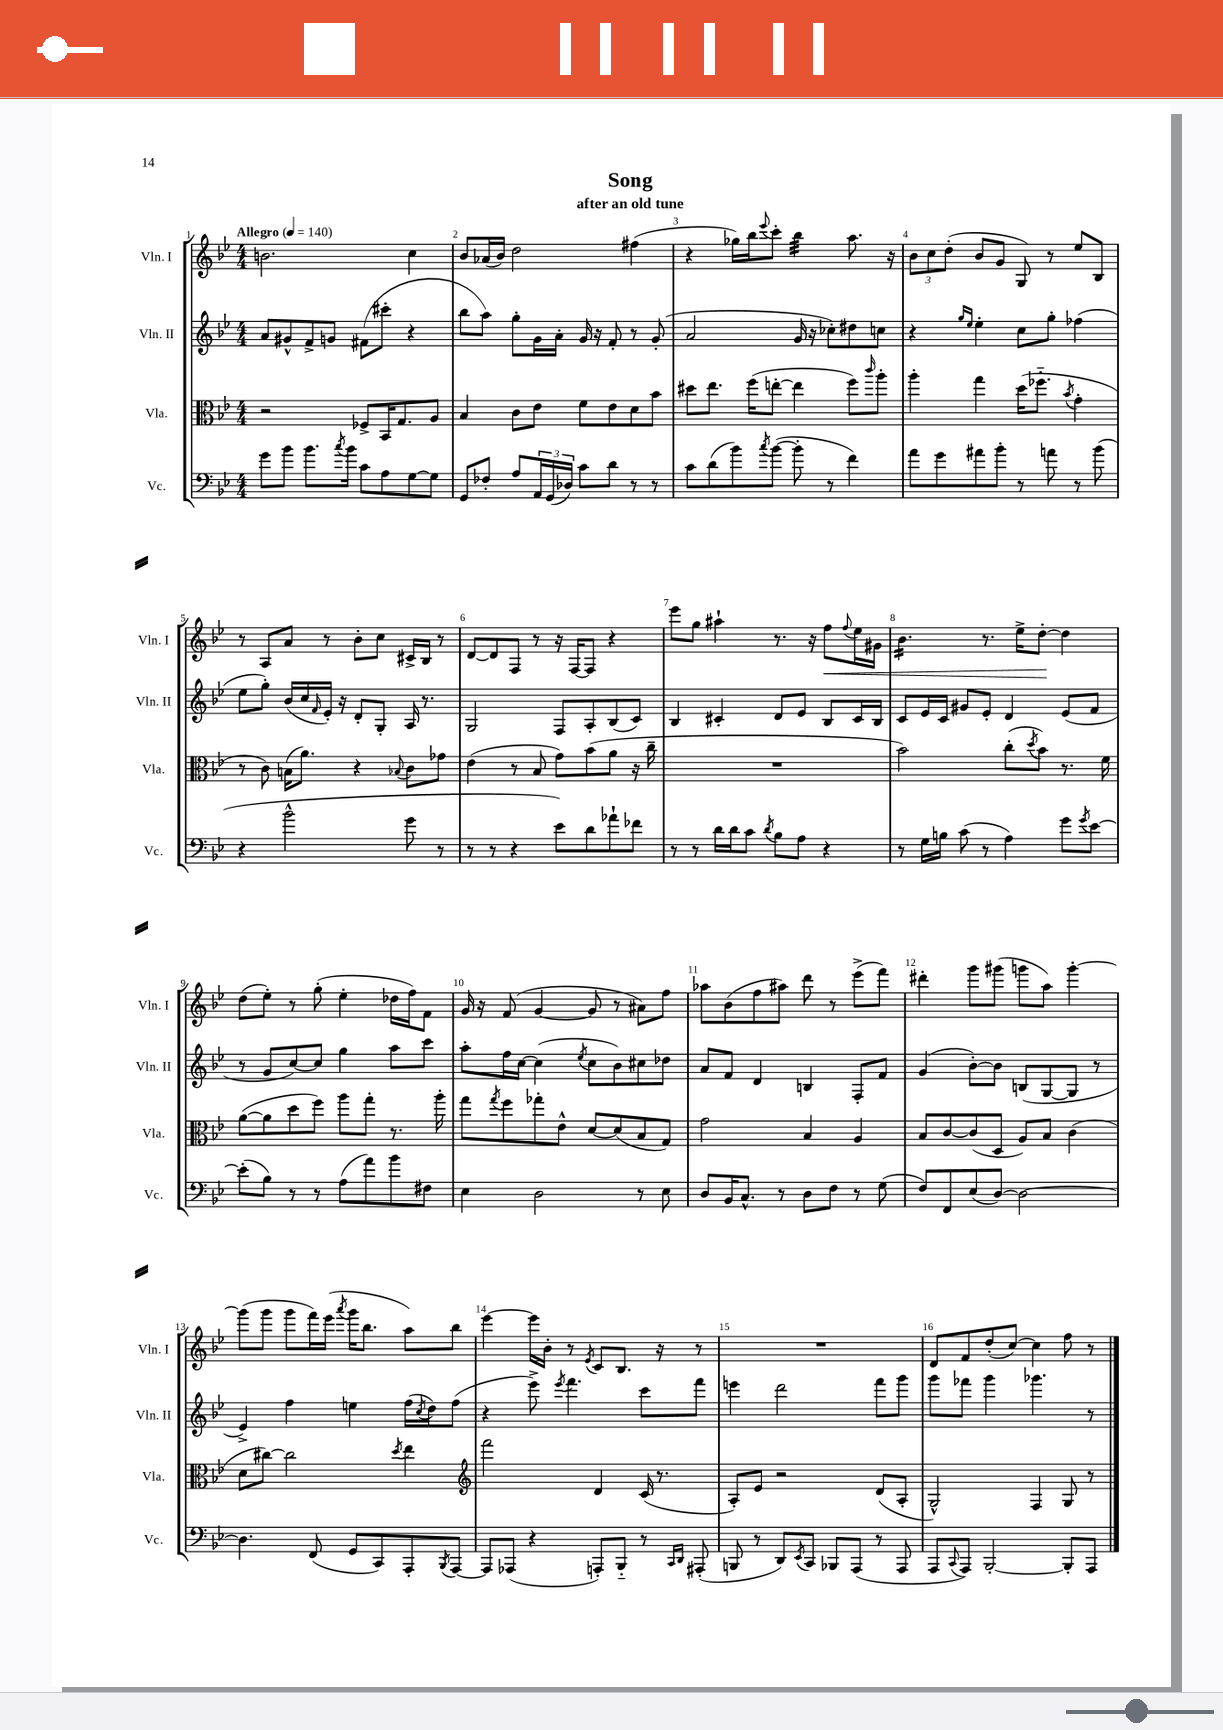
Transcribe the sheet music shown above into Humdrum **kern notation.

**kern	**kern	**kern	**kern
*staff4	*staff3	*staff2	*staff1
*clefF4	*clefC3	*clefG2	*clefG2
*k[b-e-]	*k[b-e-]	*k[b-e-]	*k[b-e-]
*M4/4	*M4/4	*M4/4	*M4/4
*MM140	*MM140	*MM140	*MM140
8g\L	2r	8a/L	2.b\
8b-\J	.	8g#^^/	.
8.b-\L	.	8f^/	.
.	.	8g/J	.
8qcc/	.	.	.
16b-\Jk	.	.	.
8c\L	8F-^/L	(8f#\L	.
8A\	16BB-/K	8ccc#'\J	.
.	8.G/	.	.
[8G\	.	4r	4cc\
8G\]J	8A/J	.	.
=	=	=	=
8GG/L	4B-/	8bb-\L	8b-/L
8F-'/J	.	8aa\J)	(16a-/L
.	.	.	16b-/JJ)
8A/L	8c\L	8gg'\L	2dd\
24AA/L	8e-\J	16g\L	.
(24GG/	.	.	.
.	.	16a'\JJ	.
24D-/JJ)	.	.	.
8c\L	8f\L	16g/	.
.	.	16r	.
8d\J	8e-\	8f'/	.
8r	8d\	8r	(4ff#\
8r	8b-\J	(8g'/	.
=	=	=	=
8c\L	8dd#\L	2a/	4r
(8d\	8.ee-\J	.	.
8b-\)	.	.	16gg-\LL)
.	(16ff\LK	.	16bb-\J
8qcc/	.	.	8qqeee-/
([8b-\J	[8ee'\J	.	8ccc'\J
8b-'\]	4ee\]	16g/	4bb-\
.	.	16r	.
8r	.	8cc-'\L)	.
4f\)	8ff\L)	8dd#\	8.aa\
.	16qqccc/	.	.
.	8aa'\J	8cc\J	.
.	.	.	16r
=	=	=	=
8a\L	4aa'\	4r	12b-\L
.	.	.	12cc\
8g\	.	.	.
.	.	.	(12dd'\J
.	.	16qqgg/LL	.
.	.	16qqee-/JJ	.
8a#\	4gg\	4ee-'\	8b-/L
8b-'\J	.	.	8g/J
8r	(16dd\LK	8cc\L	8G/)
.	8.ff-'~\J	.	.
8a\	.	8gg'\J	8r
.	8qb-/	.	.
8r	4g'\	(4ff-\	8ee-/L
(8b-\	.	.	8B-/J
=	=	=	=
4r	8r	8ee-\L	8r
.	8c\)	8gg'\J)	8A/L
2b-^^\	(16B\LK	(16b-/LL	8a/J
.	8.a\J)	16cc/	.
.	.	16qqf/	.
.	.	16e-'/JJ)	8r
.	.	16r	.
.	4r	8d'/L	8b-'\L
.	.	8G'/J	8cc\J
.	8qqB-/	.	.
8g\	8c\L	16A/	16c#^/LL
.	.	8.r	16B-/JJ
8r	8g-\J	.	8r
=	=	=	=
8r	(4e-\	2G/	[8d/L
8r	.	.	8d/]
4r	8r	.	8F/J
.	8B-/	.	8r
8e-\L)	8g\L)	8F/L	16r
.	.	.	[16F/LK
8d\	(8b-\	8A'/	8F/]J
8a-`\	8a\J	(8B-/	4r
8f-\J	16r	8c/J)	.
.	16cc~\	.	.
=	=	=	=
8r	1r	4B-/	8eee-\L
8r	.	.	8gg\J
16d\LL	.	4c#'/	4aa#`\
16d\J	.	.	.
8c\J	.	.	.
8qd/	.	.	.
8B-\L	.	8d/L	8.r
8A\J	.	8e-/J	.
.	.	.	16r
4r	.	8B-/L	8ff\L
.	.	.	8qqff/
.	.	16c#/L	16ee-\L
.	.	16B-/JJ	16g#\JJ
=	=	=	=
8r	2b-\)	8c/L	4.b-\
16G\LL	.	16e-/L	.
16B\JJ	.	16c/JJ	.
(8c\	.	8g#/L	.
8r	.	8e-'/J	8.r
4A\)	(8cc'\L	4d/	.
.	.	.	16ee-^\LK
.	8qdd/	.	.
.	8b-\J)	.	[8dd'\J
8g\L	8.r	(8e-/L	4dd\]
8qg/	.	.	.
[8e-\J	.	8f/J	.
.	16f\	.	.
=	=	=	=
(8e-'\]L	([8a\L	8r	(8dd\L
8B-\J)	8a\]	8g/L	8ee-'\J)
8r	8dd\	[8cc/)	8r
8r	8ff\J)	8cc/]J	(8gg'\
(8A\L	8aa\L	4gg\	4ee-'\
8a\)	8gg'\J	.	.
8b-\	8.r	8aa\L	16dd-\LL
.	.	.	16ff\J)
8F#\J	.	8ccc\J	8f\J
.	16aa'\	.	.
=	=	=	=
4E-\	8gg\L	8aa'\L	16g/
.	.	.	16r
.	8qgg/	.	.
.	8ff\	16ff\L	(8f/
.	.	[16cc\JJ	.
2D\	8gg-'\	(4cc\]	[4g/
.	8e-^^\J	.	.
.	.	8qee-/	.
.	[8d/L	8cc\L	8g/]
.	(8d/]	8b-\)	8r
8r	8B-/	8cc#\	8a#\L)
8E-\	8G/J)	8dd-\J	8ff\J
=	=	=	=
8D/L	2g\	8a/L	8aa-\L
16BB-/K	.	8f/J	(8b-\
8.C^^/J	.	.	.
.	.	4d/	8ff\
8r	.	.	8aa#\J)
8D\L	4B-/	4B/	8ddd\
8F\J	.	.	8r
8r	4A/	8F'/L	(8eee-^\L
(8G\	.	8f/J	8fff\J)
=	=	=	=
8F/L)	8B-/L	(4g/	4ddd#'\
8FF/	[8c/	.	.
(8E-/	(8c/]	[8b-'\L)	8ggg\L
[8D/J)	8D/J	8b-\]J	(8ggg#\J
2D\_	8A/L)	(8B/L	8ggg\L
.	8B-/J	[8G/	8aa\J)
.	(4c\	8G/]J	[4ggg'\
.	.	8r	.
=	=	=	=
4.D\]	8d\L	4e-^/)	(8ggg\]L
.	[8cc#\J)	.	8ggg\J
.	2cc#\]	4ff\	8ggg\L
(8FF/	.	.	16fff\L)
.	.	.	(16eee-\JJ
.	.	.	8qaaa/
8GG/L	.	4ee\	16ggg\LK
.	.	.	8.bb-\J
8CC/)	.	.	.
.	8qdd/	.	.
8AAA'/	4ee-\	(16ff\LL	8aa\L)
.	.	8qcc/	.
.	.	16dd\J)	.
8qBBB-/	.	.	.
[8AAA/J	.	(8ff\J	8bb-\J
=	=	=	=
*	*clefG2	*	*
8AAA/]L	2fff\	4r	[4eee-\
(8AAA-/J	.	.	.
4r	.	8eee-^\)	16eee-\]LL
.	.	.	16b-'\JJ
.	.	8qeee-/	.
.	.	4.fff\	8r
.	.	.	8qe-/
8AAA'/L)	4d/	.	8c/L
8BBB-'~/J	.	.	8.B-/J
8r	(16c/	8ccc\L	.
.	8.r	.	16r
16qqCC/LL	.	.	.
16qqDD/JJ	.	.	.
(8AAA#'/	.	8fff\J	8r
=	=	=	=
8BBB/	8A'/L)	4eee\	1r
8r	8e-/J	.	.
8DD/L)	2r	2ddd\	.
8qEE-/	.	.	.
8CC/J	.	.	.
8BBB-/L	.	.	.
(8AAA/J	.	.	.
8r	(8d/L	8fff\L	.
8AAA/	8A'/J	8ggg\J	.
=	=	=	=
8AAA/L	2G^^/)	8ggg\L	8d/L
8qqCC/	.	.	.
8AAA/J)	.	8fff-\J	8f/
[2BBB-'/	.	4ggg\	(8dd'/
.	.	.	[8cc/J)
.	4F/	4.ggg-\	4cc\]
8BBB-'/]L	8G/	.	8ff\
8AAA/J	8r	8r	8r
==	==	==	==
*-	*-	*-	*-
